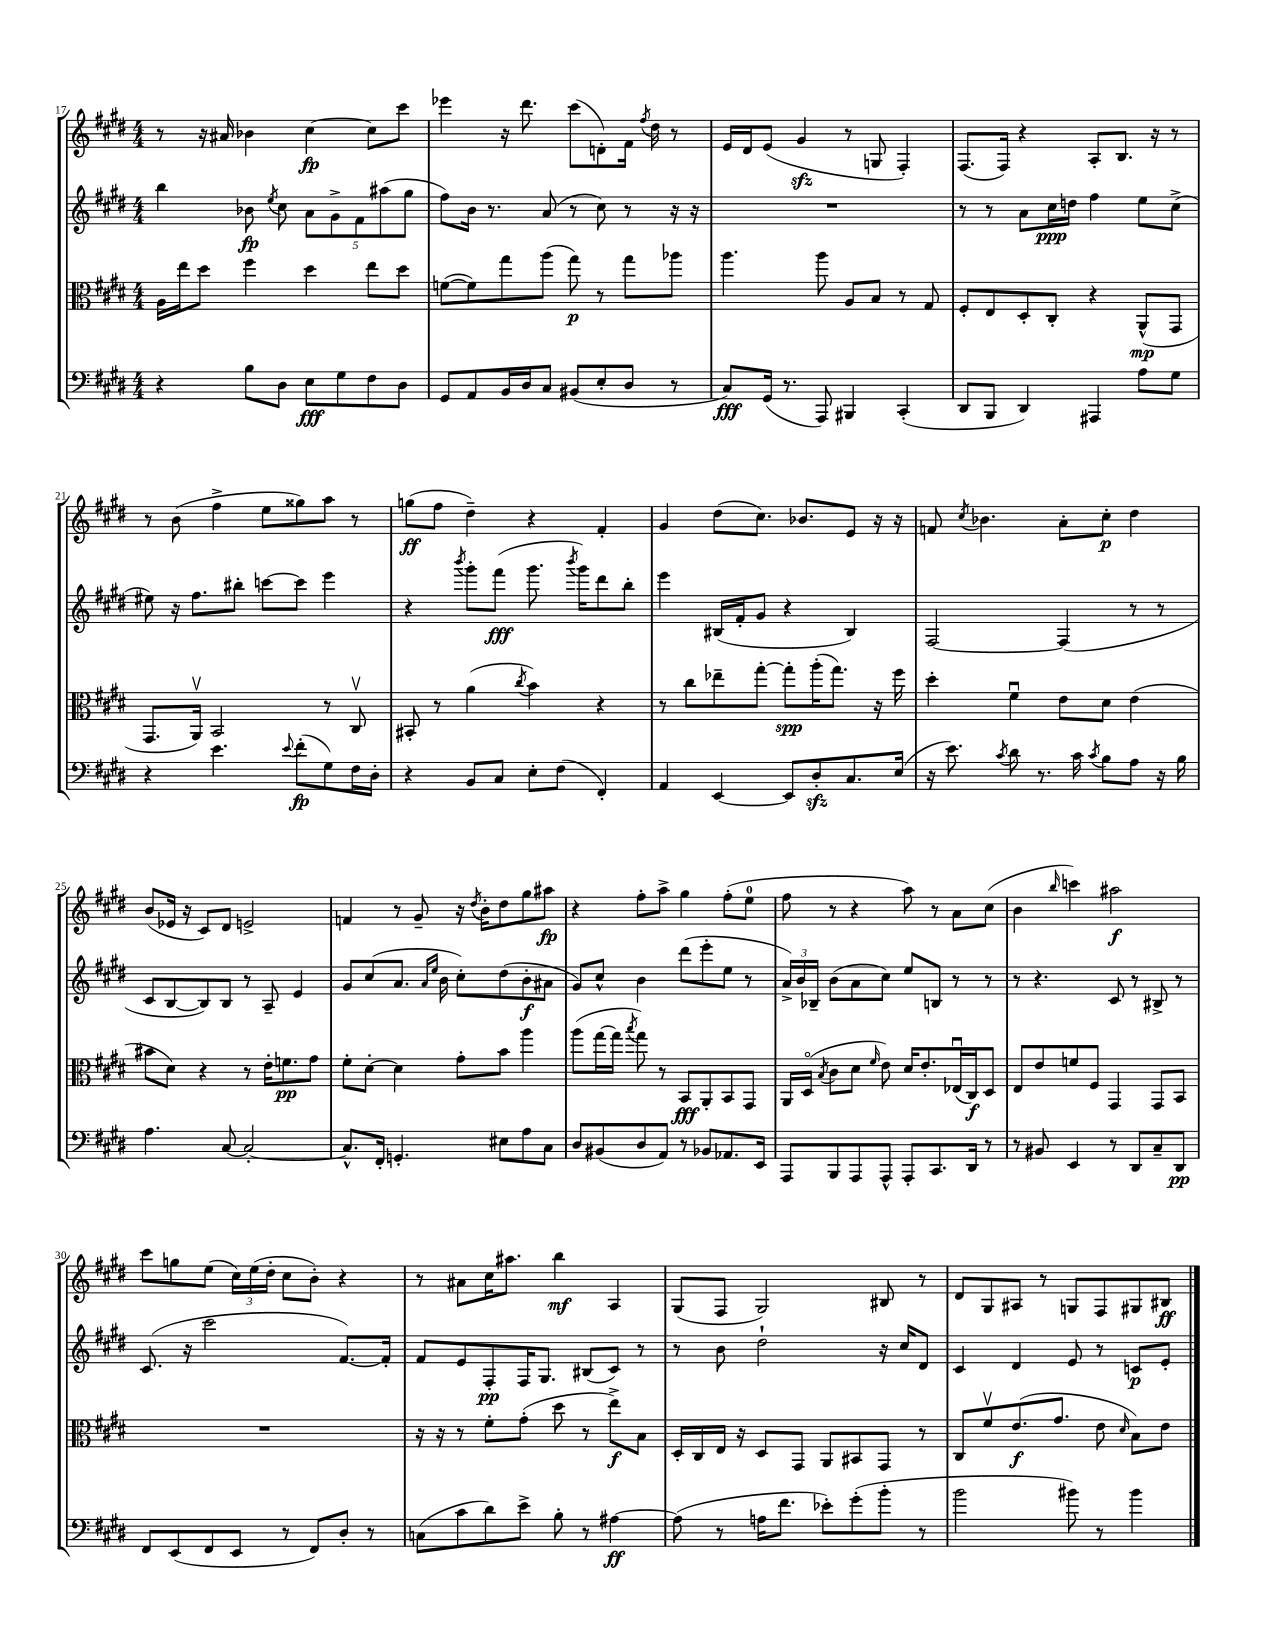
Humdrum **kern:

**kern	**dynam	**kern	**dynam	**kern	**dynam	**kern	**dynam
*part4	*part4	*part3	*part3	*part2	*part2	*part1	*part1
*staff4	*staff4	*staff3	*staff3	*staff2	*staff2	*staff1	*staff1
*clefF4	*	*clefC3	*	*clefG2	*	*clefG2	*
*k[f#c#g#d#]	*	*k[f#c#g#d#]	*	*k[f#c#g#d#]	*	*k[f#c#g#d#]	*
*M4/4	*	*M4/4	*	*M4/4	*	*M4/4	*
=17	=17	=17	=17	=17	=17	=17	=17
4r	.	16A\LL	.	4bb\	.	8r	.
.	.	16ee\J	.	.	.	.	.
.	.	8dd#\J	.	.	.	16r	.
.	.	.	.	.	.	16a#X/	.
8B\L	.	4ff#\	.	8b-X\	fp	4b-X\	.
.	.	.	.	8qee/	.	.	.
8D#\J	.	.	.	8cc#\	.	.	.
8E\L	fff	4dd#\	.	10a\L	.	[4cc#\	fp
.	.	.	.	10g#^\	.	.	.
8G#\	.	.	.	.	.	.	.
.	.	.	.	10f#\	.	.	.
8F#\	.	8ee\L	.	.	.	8cc#\L]	.
.	.	.	.	(10aa#X\	.	.	.
8D#\J	.	8dd#\J	.	.	.	8ccc#\J	.
.	.	.	.	10gg#\J	.	.	.
=18	=18	=18	=18	=18	=18	=18	=18
8GG#/L	.	([8fn\L	.	8ff#\L)	.	4eee-X\	.
8AA/	.	8f\])	.	16b\Jk	.	.	.
.	.	.	.	8.r	.	.	.
16BB/L	.	8gg#\	.	.	.	16r	.
16D#/J	.	.	.	.	.	8.ddd#\	.
8C#/J	.	(8aa\J	.	(8a/	.	.	.
(8BB#X/L	.	8gg#\)	p	8r	.	(8ccc#\L	.
8E'/	.	8r	.	8cc#\)	.	8dn'\)	.
8D#/J	.	8gg#\L	.	8r	.	16f#\Jk	.
.	.	.	.	.	.	8qff#/	.
.	.	.	.	.	.	16dd#\	.
8r	.	8aa-X\J	.	16r	.	8r	.
.	.	.	.	16r	.	.	.
=19	=19	=19	=19	=19	=19	=19	=19
8C#/L)	fff	4.aa\	.	1r	.	16e/LL	.
.	.	.	.	.	.	16d#/J	.
(16GG#/Jk	.	.	.	.	.	(8e/J	.
8.r	.	.	.	.	.	.	.
.	.	.	.	.	.	4g#zz/	.
8AAA/)	.	8aa\	.	.	.	.	.
4BBB#X/	.	8A/L	.	.	.	8r	.
.	.	8B/J	.	.	.	8Gn/	.
(4CC#'/	.	8r	.	.	.	4F#'/)	.
.	.	8G#/	.	.	.	.	.
=20	=20	=20	=20	=20	=20	=20	=20
8DD#/L	.	8F#'/L	.	8r	.	(8.F#/L	.
8BBB/J	.	8E/	.	8r	.	.	.
.	.	.	.	.	.	16F#/Jk)	.
4DD#/)	.	8D#'/	.	8a\L	.	4r	.
.	.	8C#'/J	.	16cc#\L	ppp	.	.
.	.	.	.	16ddn\JJ	.	.	.
4AAA#X/	.	4r	.	4ff#\	.	8A'/L	.
.	.	.	.	.	.	8.B/J	.
8A\L	.	(8AA^^/L	mp	8ee\L	.	.	.
.	.	.	.	.	.	16r	.
8G#\J	.	8GG#/J	.	(8cc#^\J	.	8r	.
!!LO:LB:g=z
=21	=21	=21	=21	=21	=21	=21	=21
4r	.	8.GG#/L	.	8ee#X\)	.	8r	.
.	.	.	.	16r	.	(8b\	.
.	.	16AAv/Jk)	.	8.ff#\L	.	.	.
4.e\	.	2BB/	.	.	.	4ff#^\	.
.	.	.	.	8bb#X'\J	.	.	.
.	.	.	.	[8cccn\L	.	8ee\L	.
8qqe/	.	.	.	.	.	.	.
(8f#'\L	fp	.	.	8ccc\J]	.	8gg##X\)	.
8G#\)	.	8r	.	4eee\	.	8aa\J	.
16F#\L	.	8C#v/	.	.	.	8r	.
16D#'\JJ	.	.	.	.	.	.	.
=22	=22	=22	=22	=22	=22	=22	=22
4r	.	8BB#X'/	.	4r	.	(8ggn\L	ff
.	.	8r	.	.	.	8ff#\J	.
.	.	.	.	8qbbb/	.	.	.
8BB/L	.	(4a\	.	8ggg#'\L	.	4dd#~\)	.
8C#/J	.	.	.	(8fff#\J	fff	.	.
.	.	8qcc#/	.	.	.	.	.
8E'\L	.	4b\)	.	8.ggg#\	.	4r	.
(8F#\J	.	.	.	.	.	.	.
.	.	.	.	8qbbb/	.	.	.
.	.	.	.	16ggg#\KL)	.	.	.
4FF#'/)	.	4r	.	8ddd#\	.	4f#'/	.
.	.	.	.	8bb'\J	.	.	.
=23	=23	=23	=23	=23	=23	=23	=23
4AA/	.	8r	.	4eee\	.	4g#/	.
.	.	8cc#\L	.	.	.	.	.
[4EE/	.	8ee-X~\	.	(16B#X/LL	.	(8dd#\L	.
.	.	.	.	16f#'/J	.	.	.
.	.	[8gg#'\J	.	8g#/J	.	8.cc#\J)	.
8EE/L]	.	8gg#'\L]	spp	4r	.	.	.
.	.	.	.	.	.	8.b-X/L	.
8D#zz'/	.	(16aa'\K	.	.	.	.	.
.	.	8.gg#\J)	.	.	.	.	.
8.C#/	.	.	.	4B#/)	.	8e/J	.
.	.	16r	.	.	.	16r	.
(16E/Jk	.	16ff#\	.	.	.	16r	.
=24	=24	=24	=24	=24	=24	=24	=24
16r	.	4dd#'\	.	[2F#/	.	8fn/	.
8.e\)	.	.	.	.	.	.	.
.	.	.	.	.	.	8qcc#/	.
.	.	.	.	.	.	4.b-X\	.
8qc#/	.	.	.	.	.	.	.
8d#\	.	4f#u\	.	.	.	.	.
8.r	.	.	.	.	.	.	.
.	.	8e\L	.	(4F#/]	.	8a'\L	.
16c#\	.	.	.	.	.	.	.
8qc#/	.	.	.	.	.	.	.
8B\L	.	8d#\J	.	.	.	8cc#'\J	p
8A\J	.	(4e\	.	8r	.	4dd#\	.
16r	.	.	.	8r	.	.	.
16B\	.	.	.	.	.	.	.
!!LO:LB:g=z
=25	=25	=25	=25	=25	=25	=25	=25
4.A\	.	8b#X\L	.	8c#/L	.	(8b/L	.
.	.	8d#\J)	.	[8B/	.	16e-X/Jk	.
.	.	.	.	.	.	16r	.
.	.	4r	.	8B/])	.	8c#/L)	.
[8C#/	.	.	.	8B/J	.	8d#/J	.
2C#'/_	.	8r	.	8r	.	2en^/	.
.	.	16e'\KL	.	8A~/	.	.	.
.	.	8.fn\	pp	.	.	.	.
.	.	.	.	4e/	.	.	.
.	.	8g#\J	.	.	.	.	.
=26	=26	=26	=26	=26	=26	=26	=26
8.C#^^/L]	.	8f#'\L	.	8g#/L	.	4fn/	.
.	.	[8d#'\J	.	(8cc#/	.	.	.
16FF#'/Jk	.	.	.	.	.	.	.
4.GGn'/	.	4d#\]	.	8.a/J	.	8r	.
.	.	.	.	.	.	8g#~/	.
.	.	.	.	16qqa/LL	.	.	.
.	.	.	.	16qqee/JJ	.	.	.
.	.	.	.	16b\	.	.	.
.	.	8g#'\L	.	8cc#'\L)	.	16r	.
.	.	.	.	.	.	8qdd#/	.
.	.	.	.	.	.	16b'\KL	.
8E#X\L	.	8b\J	.	(8dd#\	.	8dd#\	.
8A\	.	4aa\	.	8b'\	f	8gg#\	.
8C#\J	.	.	.	8a#X\J	.	8aa#X\J	fp
=27	=27	=27	=27	=27	=27	=27	=27
8D#/L	.	(8aa\L	.	8g#/L)	.	4r	.
(8BB#X/	.	[16gg#\L	.	8cc#^^/J	.	.	.
.	.	16gg#\JJ]	.	.	.	.	.
.	.	8qbb/	.	.	.	.	.
8D#/	.	8gg#\)	.	4b\	.	8ff#'\L	.
8AA/J)	.	8r	.	.	.	8aa^\J	.
8r	.	8BB/L	fff	(8ddd#\L	.	4gg#\	.
8BB-X/L	.	8AA'/	.	8eee'\	.	.	.
8.AA-X/	.	8BB/	.	8ee\J	.	(8ff#'\L	.
.	.	8GG#/J	.	8r	.	8ee\J	.
16EE/Jk	.	.	.	.	.	.	.
=28	=28	=28	=28	=28	=28	=28	=28
8AAA/L	.	16AA/LL	.	24a^/LL)	.	8ff#\	.
.	.	.	.	24b/	.	.	.
.	.	(16D#/JJ	.	.	.	.	.
.	.	.	.	24B-X~/JJ	.	.	.
.	.	8qB/	.	.	.	.	.
8BBB/	.	8c#\L	.	(8b\L	.	8r	.
8AAA/	.	8d#\J	.	8a\	.	4r	.
.	.	16qqf#/	.	.	.	.	.
8AAA^^/J	.	8e\)	.	8cc#\J)	.	.	.
8AAA'/L	.	16d#/KL	.	8ee/L	.	8aa\)	.
.	.	8.e'/	.	.	.	.	.
8.CC#/	.	.	.	8Bn/J	.	8r	.
.	.	(16E-Xu/L	.	8r	.	8a\L	.
16DD#/Jk	.	16C#/J)	f	.	.	.	.
8r	.	8D#/J	.	8r	.	(8cc#\J	.
=29	=29	=29	=29	=29	=29	=29	=29
8r	.	8E/L	.	8r	.	4b\	.
8BB#X/	.	8e/	.	4.r	.	.	.
.	.	.	.	.	.	16qqbb/	.
4EE/	.	8fn/	.	.	.	4cccn\)	.
.	.	8F#/J	.	.	.	.	.
8r	.	4GG#/	.	8c#/	.	2aa#X\	f
8DD#/L	.	.	.	8r	.	.	.
8C#~/	.	8GG#/L	.	8B#X^/	.	.	.
8DD#/J	pp	8BB/J	.	8r	.	.	.
!!LO:LB:g=z
=30	=30	=30	=30	=30	=30	=30	=30
8FF#/L	.	1r	.	(8.c#/	.	8ccc#\L	.
(8EE/	.	.	.	.	.	8ggn\	.
.	.	.	.	16r	.	.	.
8FF#/	.	.	.	2ccc#\	.	(8ee\J	.
8EE/J	.	.	.	.	.	24cc#\LL)	.
.	.	.	.	.	.	(24ee\	.
.	.	.	.	.	.	24dd#'\JJ	.
8r	.	.	.	.	.	8cc#\L	.
8FF#/L)	.	.	.	.	.	8b'\J)	.
8D#'/J	.	.	.	[8.f#/L)	.	4r	.
8r	.	.	.	.	.	.	.
.	.	.	.	16f#'/Jk]	.	.	.
=31	=31	=31	=31	=31	=31	=31	=31
(8Cn\L	.	16r	.	8f#/L	.	8r	.
.	.	16r	.	.	.	.	.
8c#\	.	8r	.	8e/	.	8a#X\L	.
8d#\)	.	8f#'\L	.	8F#'/	pp	16cc#\K	.
.	.	.	.	.	.	8.aa#X\J	.
8e^\J	.	(8g#'\J	.	16F#/K	.	.	.
.	.	.	.	8.G#/J	.	.	.
8B'\	.	8dd#\	.	.	.	4bb\	mf
8r	.	8r	.	(8B#X/L	.	.	.
[4A#X\	ff	8ee^\L)	f	8c#/J)	.	4A/	.
.	.	8B\J	.	8r	.	.	.
=32	=32	=32	=32	=32	=32	=32	=32
(8A#\]	.	16D#'/LL	.	8r	.	(8G#/L	.
.	.	16C#/	.	.	.	.	.
8r	.	16E/JJ	.	8b\	.	8F#/J	.
.	.	16r	.	.	.	.	.
16An\KL	.	8D#/L	.	2dd#`\	.	2G#/)	.
8.f#\J	.	.	.	.	.	.	.
.	.	8GG#/J	.	.	.	.	.
8e-X'\L)	.	8AA/L	.	.	.	.	.
(8g#'\	.	8BB#X/	.	.	.	.	.
8b'\J	.	8GG#/J	.	16r	.	8B#X/	.
.	.	.	.	16cc#/KL	.	.	.
8r	.	8r	.	8d#/J	.	8r	.
=33	=33	=33	=33	=33	=33	=33	=33
2b\	.	8C#/L	.	4c#/	.	8d#/L	.
.	.	8f#v/	.	.	.	8G#/	.
.	.	(8.e/	f	4d#/	.	8A#X/J	.
.	.	.	.	.	.	8r	.
.	.	8.g#/J	.	.	.	.	.
8b#X\)	.	.	.	8e/	.	8Gn/L	.
8r	.	8e\	.	8r	.	8F#/	.
.	.	16qqd#/	.	.	.	.	.
4b#\	.	8B\L)	.	8cn/L	p	8G#X/	.
.	.	8e\J	.	8e'/J	.	8B#X/J	ff
==	==	==	==	==	==	==	==
*-	*-	*-	*-	*-	*-	*-	*-
